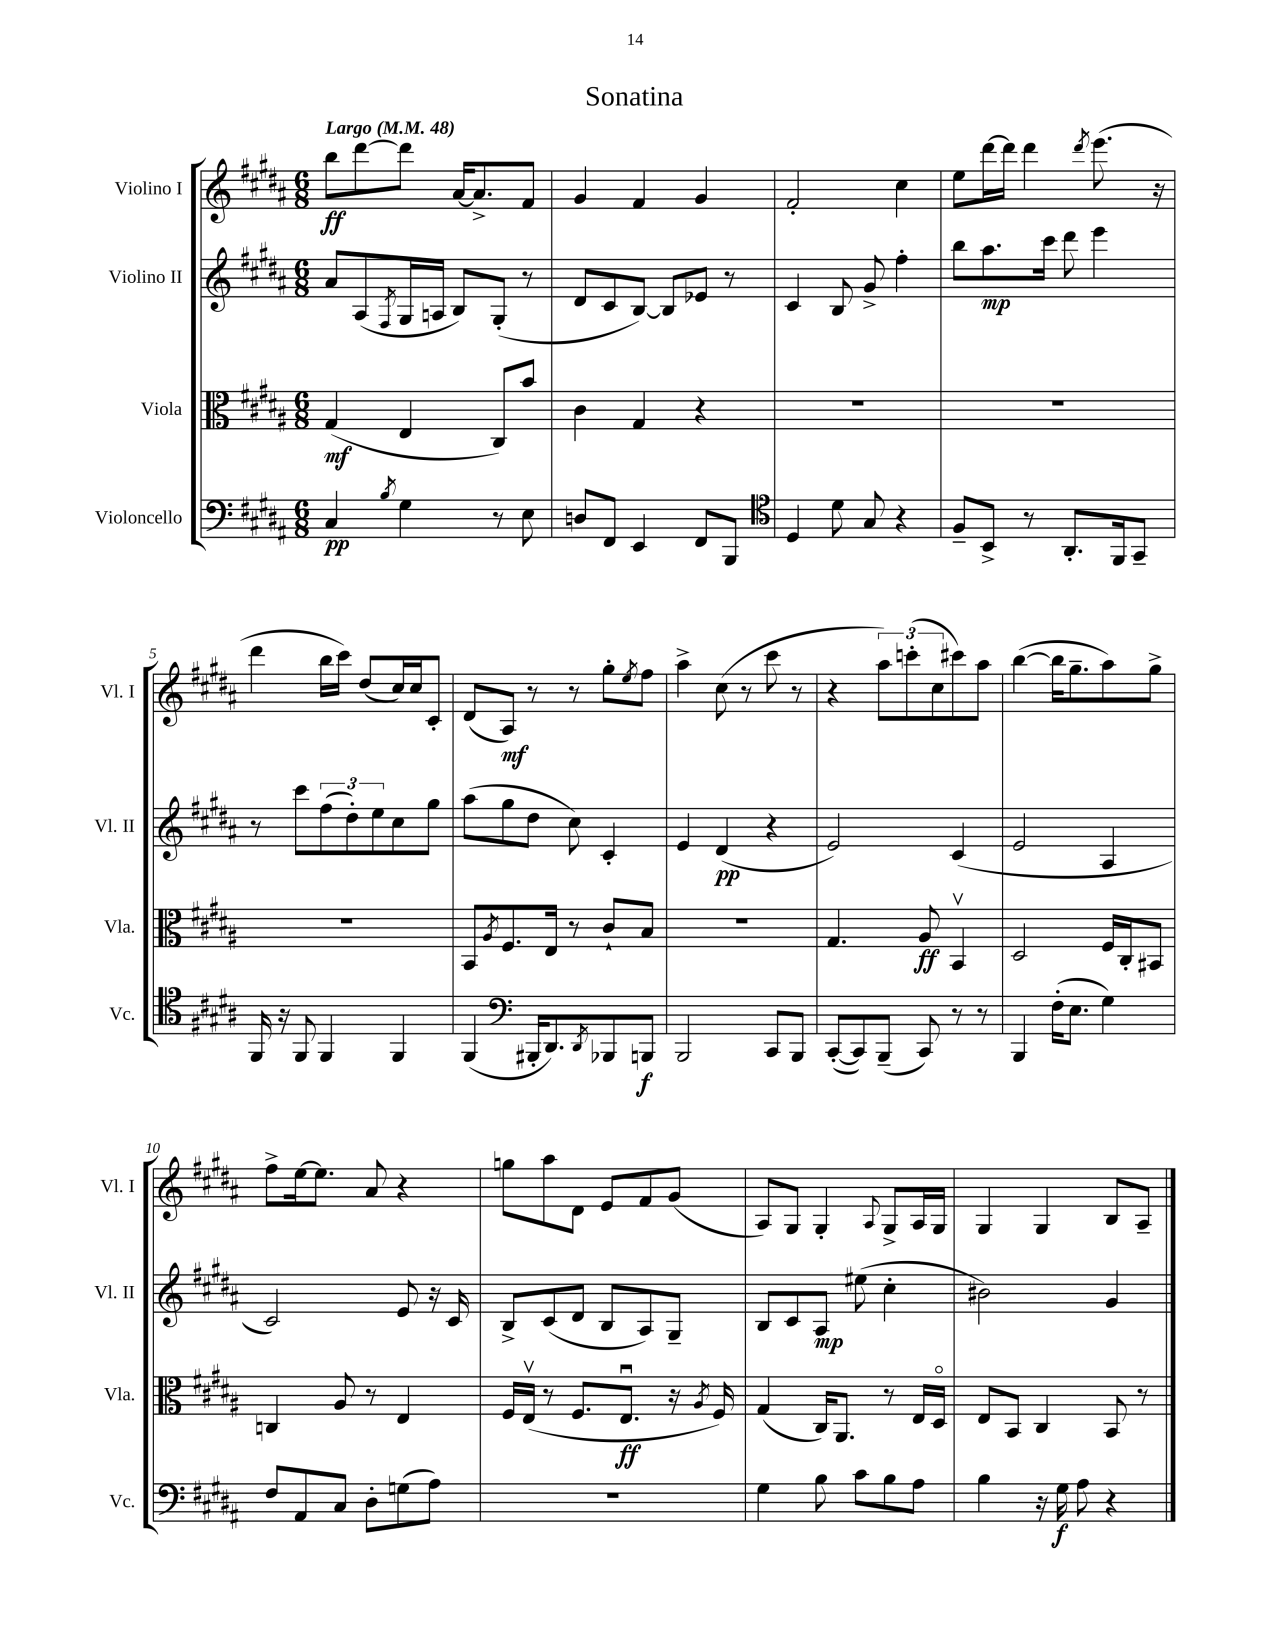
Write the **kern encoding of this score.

**kern	**dynam	**kern	**dynam	**kern	**dynam	**kern	**dynam
*part4	*part4	*part3	*part3	*part2	*part2	*part1	*part1
*staff4	*staff4	*staff3	*staff3	*staff2	*staff2	*staff1	*staff1
*I"Violoncello	*	*I"Viola	*	*I"Violino II	*	*I"Violino I	*
*I'Vc.	*	*I'Vla.	*	*I'Vl. II	*	*I'Vl. I	*
*clefF4	*	*clefC3	*	*clefG2	*	*clefG2	*
*k[f#c#g#d#a#]	*	*k[f#c#g#d#a#]	*	*k[f#c#g#d#a#]	*	*k[f#c#g#d#a#]	*
*M6/8	*	*M6/8	*	*M6/8	*	*M6/8	*
*MM48	*	*MM48	*	*MM48	*	*MM48	*
=1	=1	=1	=1	=1	=1	=1	=1
!	!	!	!	!	!	!LO:TX:a:B:t=Largo	!
4C#/	pp	(4G#/	mf	8a#/L	.	8bb\L	ff
.	.	.	.	(8A#/	.	[8ddd#\	.
8qB/	.	.	.	8qF#/	.	.	.
4G#\	.	4E/	.	16G#/L	.	8ddd#\J]	.
.	.	.	.	16An/JJ	.	.	.
.	.	.	.	8B/L)	.	[16a#/KL	.
.	.	.	.	.	.	8.a#^/]	.
8r	.	8C#/L)	.	(8G#'/J	.	.	.
8E\	.	8b/J	.	8r	.	8f#/J	.
=2	=2	=2	=2	=2	=2	=2	=2
8Dn/L	.	4c#\	.	8d#/L	.	4g#/	.
8FF#/J	.	.	.	8c#/	.	.	.
4EE/	.	4G#/	.	[8B/J)	.	4f#/	.
.	.	.	.	8B/L]	.	.	.
8FF#/L	.	4r	.	8e-X/J	.	4g#/	.
8BBB/J	.	.	.	8r	.	.	.
=3	=3	=3	=3	=3	=3	=3	=3
*clefC4	*	*	*	*	*	*	*
4D#/	.	2.r	.	4c#/	.	2f#'/	.
8d#\	.	.	.	8B/	.	.	.
8G#/	.	.	.	8g#^/	.	.	.
4r	.	.	.	4ff#'\	.	4cc#\	.
=4	=4	=4	=4	=4	=4	=4	=4
8F#~/L	.	2.r	.	8bb\L	.	8ee\L	.
8BB^/J	.	.	.	8.aa#\	mp	[16ddd#\L	.
.	.	.	.	.	.	16ddd#\JJ]	.
8r	.	.	.	.	.	4ddd#\	.
.	.	.	.	16ccc#\Jk	.	.	.
8.AA#'/L	.	.	.	8ddd#\	.	.	.
.	.	.	.	.	.	8qddd#/	.
.	.	.	.	4eee\	.	(8.eee\	.
16FF#/k	.	.	.	.	.	.	.
8GG#~/J	.	.	.	.	.	.	.
.	.	.	.	.	.	16r	.
!!LO:LB:g=z
=5	=5	=5	=5	=5	=5	=5	=5
16FF#/	.	2.r	.	8r	.	4ddd#\	.
16r	.	.	.	.	.	.	.
8FF#/	.	.	.	8ccc#\L	.	.	.
4FF#/	.	.	.	(12ff#\	.	16bb\LL	.
.	.	.	.	.	.	16ccc#\JJ)	.
.	.	.	.	12dd#'\)	.	.	.
.	.	.	.	.	.	(8dd#/L	.
.	.	.	.	12ee\	.	.	.
4FF#/	.	.	.	8cc#\	.	16cc#/L)	.
.	.	.	.	.	.	16cc#/J	.
.	.	.	.	8gg#\J	.	8c#'/J	.
=6	=6	=6	=6	=6	=6	=6	=6
(4FF#/	.	8BB/L	.	(8aa#\L	.	(8d#/L	.
.	.	8qA#/	.	.	.	.	.
.	.	8.F#/	.	8gg#\	.	8A#/J)	mf
*clefF4	*	*	*	*	*	*	*
16BBB#X'/KL	.	.	.	8dd#\J	.	8r	.
8.DD#/)	.	16E/Jk	.	.	.	.	.
.	.	8r	.	8cc#\)	.	8r	.
8qDD#/	.	.	.	.	.	.	.
8BBB-X/	.	8c#`/L	.	4c#'/	.	8gg#'\L	.
.	.	.	.	.	.	8qee/	.
8BBBn/J	f	8B/J	.	.	.	8ff#\J	.
=7	=7	=7	=7	=7	=7	=7	=7
2BBB/	.	2.r	.	4e/	.	4aa#^\	.
.	.	.	.	(4d#/	pp	(8cc#\	.
.	.	.	.	.	.	8r	.
8CC#/L	.	.	.	4r	.	8ccc#\	.
8BBB/J	.	.	.	.	.	8r	.
=8	=8	=8	=8	=8	=8	=8	=8
([8CC#'/L	.	4.G#/	.	2e/)	.	4r	.
8CC#/])	.	.	.	.	.	.	.
(8BBB~/J	.	.	.	.	.	12aa#\L)	.
.	.	.	.	.	.	(12cccn'\	.
8CC#/)	.	8A#/	ff	.	.	.	.
.	.	.	.	.	.	12cc#\	.
8r	.	4BBv/	.	(4c#/	.	8ccc#X\)	.
8r	.	.	.	.	.	8aa#\J	.
=9	=9	=9	=9	=9	=9	=9	=9
4BBB/	.	2D#/	.	2e/	.	([4bb\	.
(16F#'\KL	.	.	.	.	.	16bb\KL]	.
8.E\J	.	.	.	.	.	8.gg#~\	.
4G#\)	.	16F#/LL	.	4A#/	.	8aa#\)	.
.	.	16C#'/J	.	.	.	.	.
.	.	8BB#X/J	.	.	.	8gg#^\J	.
!!LO:LB:g=z
=10	=10	=10	=10	=10	=10	=10	=10
8F#/L	.	4Cn/	.	2c#/)	.	8ff#^\L	.
8AA#/	.	.	.	.	.	[16ee\k	.
.	.	.	.	.	.	8.ee\J]	.
8C#/J	.	8A#/	.	.	.	.	.
8D#'\L	.	8r	.	.	.	8a#/	.
(8Gn\	.	4E/	.	8e/	.	4r	.
8A#\J)	.	.	.	16r	.	.	.
.	.	.	.	16c#/	.	.	.
=11	=11	=11	=11	=11	=11	=11	=11
2.r	.	16F#/LL	.	8B^/L	.	8ggn\L	.
.	.	(16Ev/JJ	.	.	.	.	.
.	.	8r	.	(8c#/	.	8aa#\	.
.	.	8.F#/L	.	8d#/J	.	8d#\J	.
.	.	.	.	8B/L	.	8e/L	.
.	.	8.Eu/J	ff	.	.	.	.
.	.	.	.	8A#/)	.	8f#/	.
.	.	16r	.	8G#~/J	.	(8g#/J	.
.	.	8qA#/	.	.	.	.	.
.	.	16F#/)	.	.	.	.	.
=12	=12	=12	=12	=12	=12	=12	=12
4G#\	.	(4G#/	.	8B/L	.	8A#/L)	.
.	.	.	.	8c#/	.	8G#/J	.
8B\	.	16C#/KL)	.	8A#/J	mp	4G#'/	.
.	.	8.AA#/J	.	.	.	.	.
8c#\L	.	.	.	(8ee#X\	.	.	.
.	.	.	.	.	.	8qqA#/	.
8B\	.	8r	.	4cc#'\	.	8G#^/L	.
8A#\J	.	16E/LL	.	.	.	16A#/L	.
.	.	16D#/JJ	.	.	.	16G#/JJ	.
=13	=13	=13	=13	=13	=13	=13	=13
4B\	.	8E/L	.	2b#X\)	.	4G#/	.
.	.	8BB/J	.	.	.	.	.
16r	.	4C#/	.	.	.	4G#/	.
16G#\	f	.	.	.	.	.	.
8A#\	.	.	.	.	.	.	.
4r	.	8BB/	.	4g#/	.	8B/L	.
.	.	8r	.	.	.	8A#~/J	.
==	==	==	==	==	==	==	==
*-	*-	*-	*-	*-	*-	*-	*-
